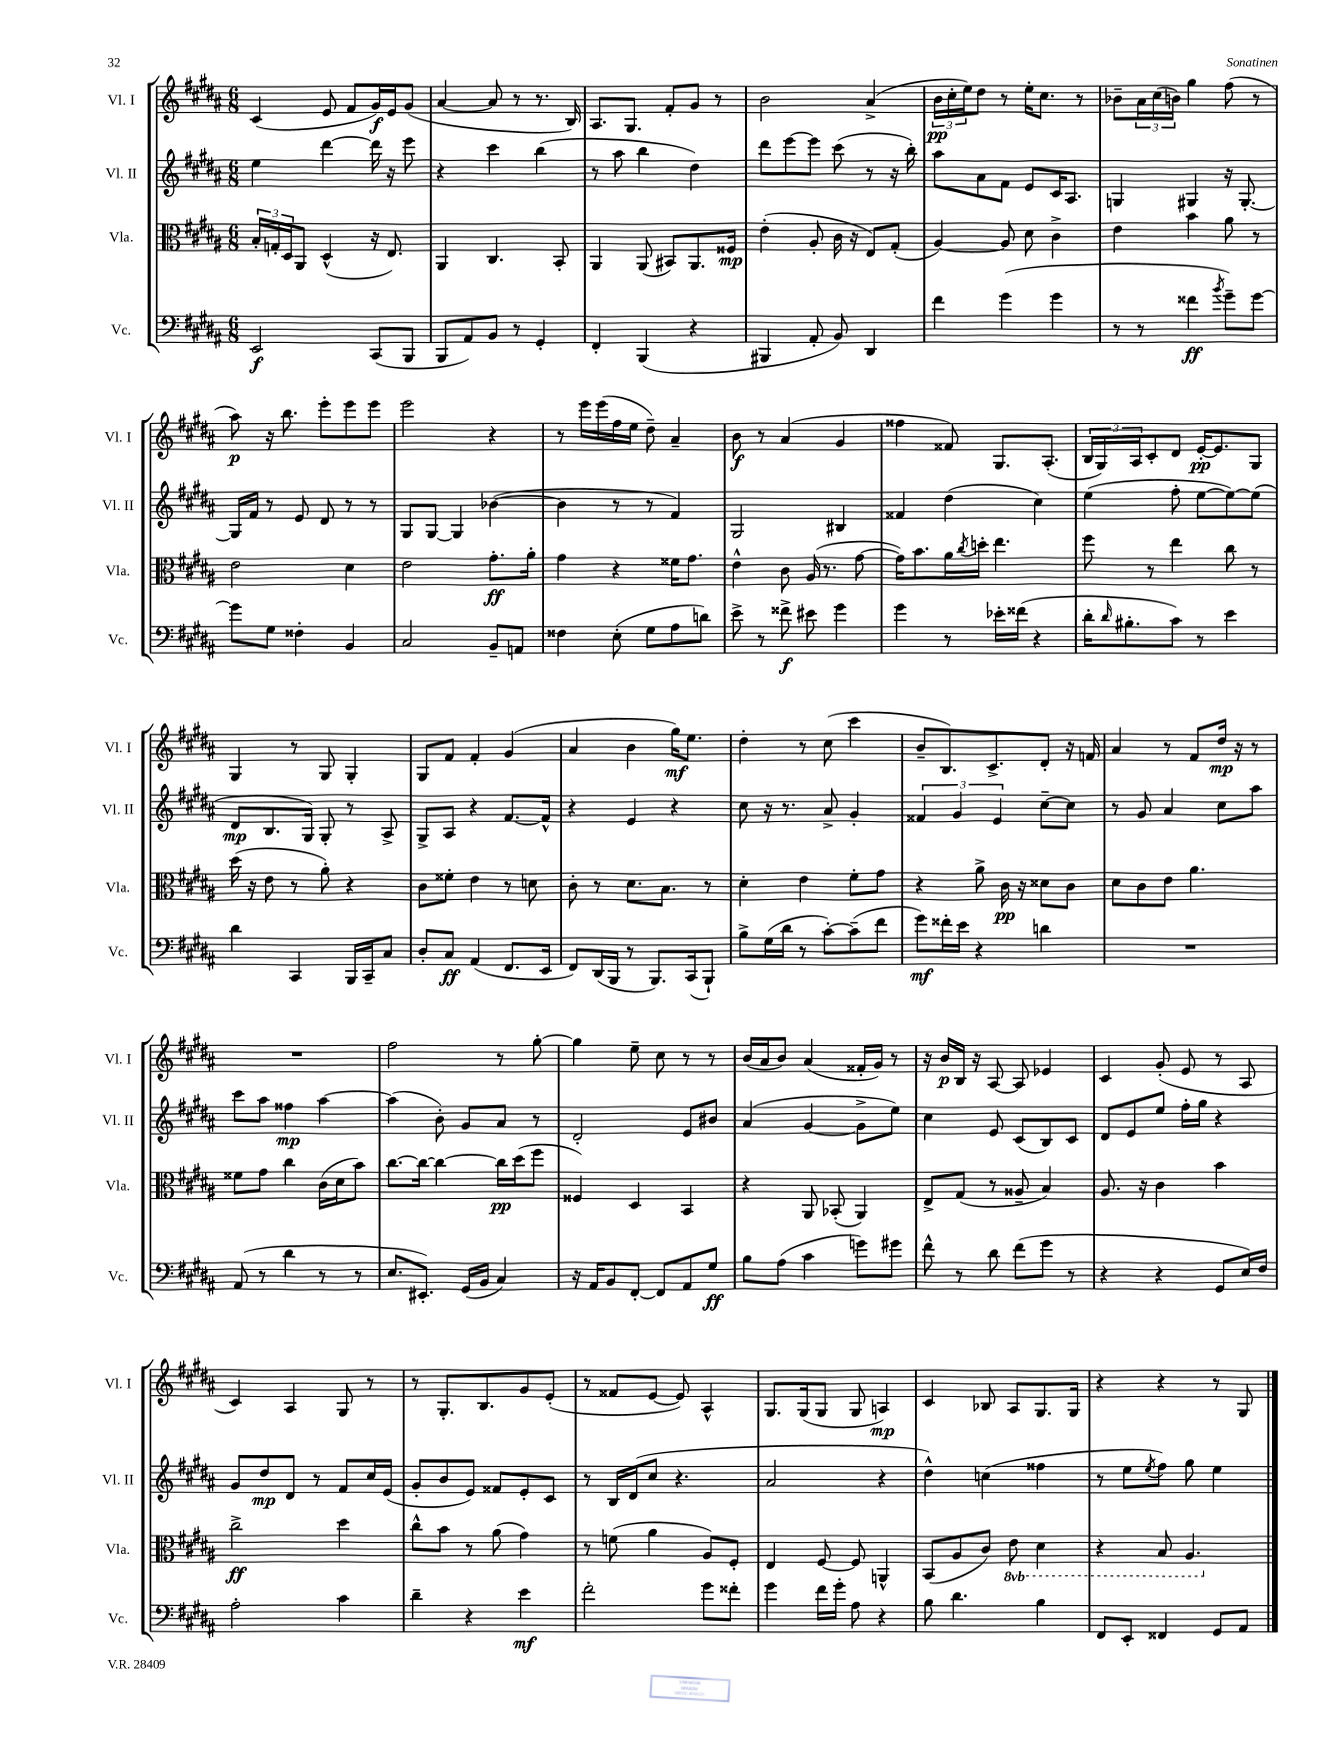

**kern	**kern	**kern	**kern
*staff4	*staff3	*staff2	*staff1
*clefF4	*clefC3	*clefG2	*clefG2
*k[f#c#g#d#a#]	*k[f#c#g#d#a#]	*k[f#c#g#d#a#]	*k[f#c#g#d#a#]
*M6/8	*M6/8	*M6/8	*M6/8
2EE	24B'	4ee	(4c#
.	24G'	.	.
.	24D#	.	.
.	8AA#	.	.
.	(4D#^^	[4ddd#	8e
.	.	.	8f#
(8CC#	16r	16ddd#]	16g#)
.	8.E)	16r	16e
8BBB	.	8eee	(8g#
=	=	=	=
8BBB	4AA#	4r	[4a#
8AA#)	.	.	.
8BB	4.C#	4ccc#	8a#]
8r	.	.	8r
4GG#'	.	(4bb	8.r
.	8BB'	.	.
.	.	.	16B)
=	=	=	=
4FF#'	4AA#	8r	8.A#
.	.	8aa#	.
.	.	.	8.G#
(4BBB	(8AA#	4bb	.
.	8BB#)	.	8f#'
4r	8.AA#	4dd#)	8g#
.	.	.	8r
.	16F##	.	.
=	=	=	=
4BBB#	(4e'	8ddd#	2b
.	.	[8eee	.
8AA#'	8A#'	8eee]	.
8BB)	16c#	(8ccc#	.
.	16r	.	.
4DD#	8E)	8r	(4a#^
.	(8G#'	16r	.
.	.	16bb')	.
=	=	=	=
4f#	[4A#)	8aa#	24b
.	.	.	24cc#'
.	.	.	24ee)
.	.	8a#	8dd#
(4g#	8A#]	8f#	8r
.	8d#	8e	16ee'
.	.	.	8.cc#
4g#	4c#^	16c#	.
.	.	8.A#	.
.	.	.	8r
=	=	=	=
8r	4e	4G	8b-~
8r	.	.	24a#
.	.	.	(24cc#
.	.	.	24b)
4f##	4b	4G#	4gg#
8qb	.	.	.
8g#~)	8a#	16r	(8ff#
.	.	[8.G#'	.
[8g#	8r	.	8r
=	=	=	=
8g#]	2e	16G#]	8aa#)
.	.	16f#	.
8G#	.	8r	16r
.	.	.	8.bb
4F##'	.	8e	.
.	.	8d#	8eee'
4BB	4d#	8r	8eee
.	.	8r	8eee
=	=	=	=
2C#	2e	8G#	2eee
.	.	[8G#	.
.	.	4G#]	.
8BB~	8.g#'	([4b-	4r
8AA	.	.	.
.	16a#'	.	.
=	=	=	=
4F##	4g#	4b-]	8r
.	.	.	16eee
.	.	.	(16eee
(8E'	4r	8r	16ff#
.	.	.	16ee
8G#	.	8r	8dd#~)
8A#	16f##	4f#)	4a#~
.	8.g#	.	.
8d)	.	.	.
=	=	=	=
8e^	4e^^	2G#	8b
8r	.	.	8r
8f##^	8c#	.	(4a#
8e#	(16A#	.	.
.	8.r	.	.
4g#	.	4B#	4g#
.	[8g#	.	.
=	=	=	=
4g#	16g#])	4f##	4ff##
.	8.b	.	.
8r	16a#	(4dd#	8f##)
.	8qcc#	.	.
.	16dd'	.	.
16e-'	4.ee	.	8.G#
(16f##	.	.	.
4r	.	4cc#)	.
.	.	.	(8.A#'
=	=	=	=
16d#'	8ff#	(4ee	24B
.	.	.	24G#)
16qqd#	.	.	.
8.B#'	.	.	.
.	.	.	24A#
.	8r	.	8c#'
8c#)	4ee	8ff#'	8d#
8r	.	[8ee	[16e'
.	.	.	8.e]
4e	8cc#	8ee_)	.
.	8r	(8ee]	8G#
=	=	=	=
4d#	(16dd#	8d#	4G#
.	16r	.	.
.	8e	8.B	.
4CC#	8r	.	8r
.	.	16G#)	.
.	8a#')	8G#'	8G#
16BBB	4r	8r	4G#'
16CC#~	.	.	.
8C#	.	8A#^	.
=	=	=	=
8D#'	8c#	8G#^	8G#
8C#	8f##'	8A#	8f#
(4AA#	4e	4r	4f#'
8.FF#	8r	[8.f#	(4g#
.	8d	.	.
16EE	.	16f#^^]	.
=	=	=	=
8FF#)	8c#'	4r	4a#
(16DD#	8r	.	.
16BBB	.	.	.
8r	8.d#	4e	4b
8.BBB)	.	.	.
.	8.B	.	.
.	.	4r	16gg#)
(16CC#	.	.	8.ee
8BBB`)	8r	.	.
=	=	=	=
8B^	4d#'	8cc#	4dd#'
(16G#	.	16r	.
16d#	.	8.r	.
8r	4e	.	8r
[8c#')	.	8a#^	(8cc#
(8c#~]	8f#'	4g#'	4ccc#
8f#	8g#	.	.
=	=	=	=
8g#)	4r	6f##	8b~
16f##'	.	.	8.B)
.	.	6g#	.
16e	.	.	.
4r	8a#^	.	.
.	.	.	8.c#^
.	.	6e	.
.	16c#	.	.
.	16r	.	.
4d	8d##	[8cc#~	8d#'
.	8c#	8cc#]	16r
.	.	.	16f
=	=	=	=
2.r	8d#	8r	4a#
.	8c#	8g#	.
.	8e	4a#	8r
.	4.a#	.	8f#
.	.	8cc#	16dd#
.	.	.	16r
.	.	8aa#	8r
=	=	=	=
(8AA#	8f##	8ccc#	2.r
8r	8g#	8aa#	.
4d#	4cc#	4ff##	.
8r	(16c#	[4aa#	.
.	16d#	.	.
8r	8b)	.	.
=	=	=	=
8.E	[8.cc#	(4aa#]	2ff#
8.EE#')	16cc#_	.	.
.	4cc#_	8b')	.
(16GG#	.	8g#	.
16BB	.	.	.
4C#)	16cc#]	8a#	8r
.	(16dd#	.	.
.	8ff#	8r	[8gg#'
=	=	=	=
16r	4F##)	2d#'	4gg#]
16AA#	.	.	.
8BB	.	.	.
[8FF#'	4D#	.	8ee~
8FF#]	.	.	8cc#
8AA#	4BB	8e	8r
8G#	.	8b#	8r
=	=	=	=
8B	4r	(4a#	(16b
.	.	.	16a#
(8A#	.	.	8b)
4c#	8AA#	[4g#	(4a#
.	(8BB-'	.	.
8g)	4AA#)	8g#^]	16f##'
.	.	.	16g#)
8g#	.	8ee)	8r
=	=	=	=
8f#^^	8E^	4cc#	16r
.	.	.	16b
8r	(8G#	.	16B
.	.	.	16r
8d#	8r	8e	[8A#
(8f#	8A##~	(8c#	8A#]
8g#	4B)	8B)	4e-
8r	.	8c#	.
=	=	=	=
4r	8.A#	8d#	4c#
.	.	8e	.
.	16r	.	.
4r	4c#	8ee	(8g#'
.	.	16ff#'	8e
.	.	16gg#	.
8GG#	4b	4r	8r
16E)	.	.	8A#
16F#	.	.	.
=	=	=	=
2A#'	2cc#^	8g#	4c#)
.	.	8dd#	.
.	.	8d#	4A#
.	.	8r	.
4c#	4dd#	8f#	8G#
.	.	16cc#	8r
.	.	(16e	.
=	=	=	=
4d#~	8cc#^^	8g#'	8r
.	8b	8b	8.G#'
4r	8r	8e)	.
.	.	.	8.B
.	(8a#	8f##	.
4e	4g#)	8e'	8g#
.	.	8c#	(8e'
=	=	=	=
2f#'	8r	8r	8r
.	(8f	16B	8f##
.	.	(16d#	.
.	4a#	8cc#	[8e
.	.	4.r	8e])
8g#	8A#)	.	4A#^^
8f##'	8F#'	.	.
=	=	=	=
4g#	4E	2a#	8.G#
.	.	.	(16G#
16f#	[8F#	.	8G#
16g#'	.	.	.
8A#	8F#]	.	8G#
4r	4AA^^	4r	4A)
=	=	=	=
8B	(8BB	4dd#^^)	4c#
4.d#	8A#	.	.
.	8c#)	(4cc	8B-
.	8E	.	8A#
4B	4D#	4ff##	8.G#
.	.	.	16G#
=	=	=	=
8FF#	4r	8r	4r
8EE'	.	8ee	.
.	.	8qee	.
4FF##	8BB	8ff#)	4r
.	4.AA#	8gg#	.
8GG#	.	4ee	8r
8AA#	.	.	8G#
==	==	==	==
*-	*-	*-	*-
